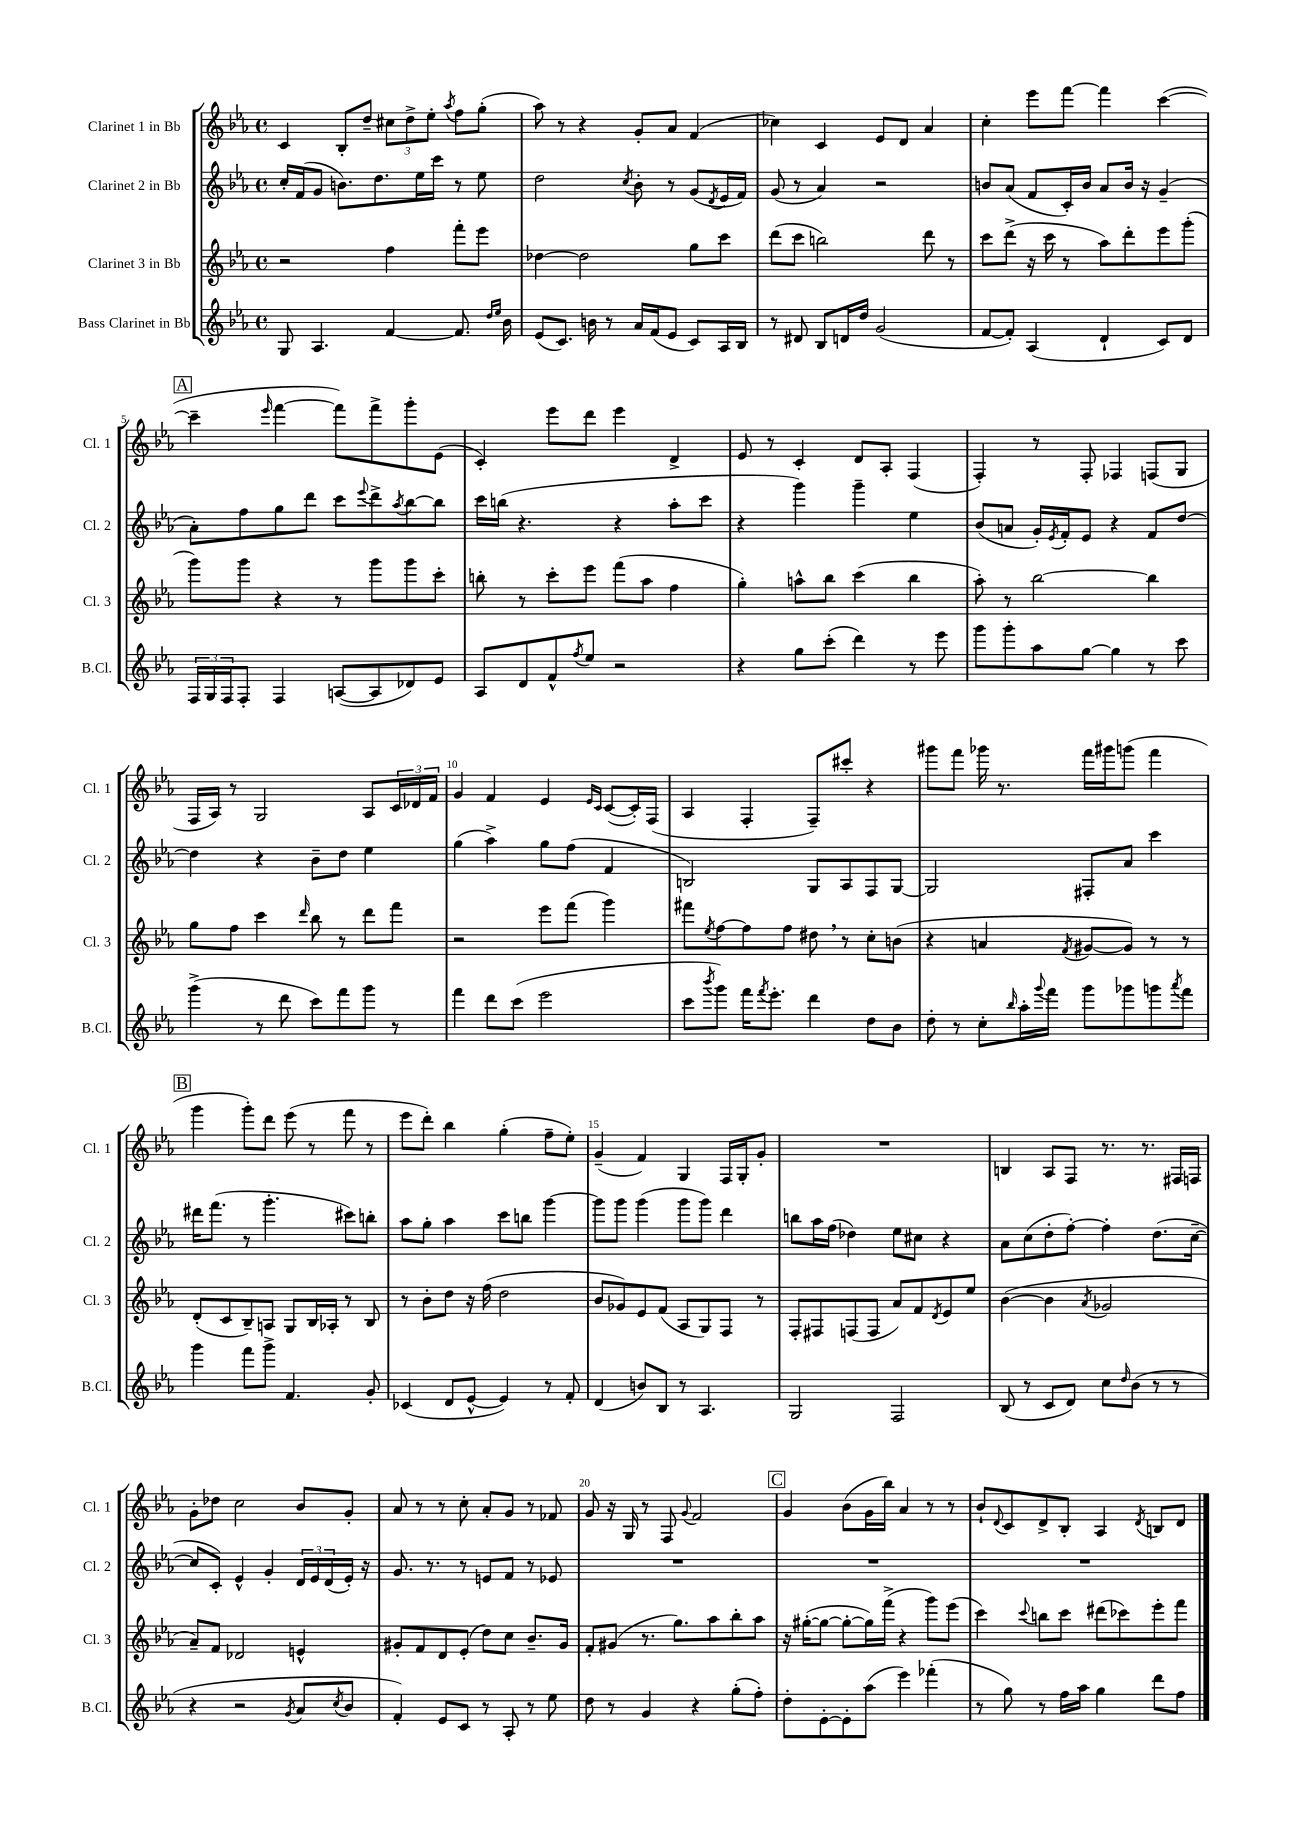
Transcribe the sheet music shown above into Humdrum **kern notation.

**kern	**kern	**kern	**kern
*part4	*part3	*part2	*part1
*staff4	*staff3	*staff2	*staff1
*I"Bass Clarinet in Bb	*I"Clarinet 3 in Bb	*I"Clarinet 2 in Bb	*I"Clarinet 1 in Bb
*I'B.Cl.	*I'Cl. 3	*I'Cl. 2	*I'Cl. 1
*clefG2	*clefG2	*clefG2	*clefG2
*k[b-e-a-]	*k[b-e-a-]	*k[b-e-a-]	*k[b-e-a-]
*M4/4	*M4/4	*M4/4	*M4/4
*met(c)	*met(c)	*met(c)	*met(c)
=1	=1	=1	=1
8G/	2r	16cc'/LL	4c/
.	.	(16f/J	.
4.A-/	.	8g/J	.
.	.	8.bn\L)	8B-'/L
.	.	.	8dd~/J
.	.	8.dd\	.
[4f/	4ff\	.	12cc#X\L
.	.	.	12dd^\
.	.	16ee-\L	.
.	.	.	12ee-'\J
.	.	16ccc\JJ	.
.	.	.	8qaa-/
8.f/]	8fff'\L	8r	8ff\L
.	8eee-\J	8ee-\	(8gg'\J
16qqdd/LL	.	.	.
16qqee-/JJ	.	.	.
16b-\	.	.	.
=2	=2	=2	=2
(8e-/L	[4dd-X\	2dd\	8aa-\)
8.c/J)	.	.	8r
.	2dd-\]	.	4r
16bn\	.	.	.
8r	.	.	.
.	.	8qcc/	.
16a-/LL	.	8b-'\	8g'/L
(16f/J	.	.	.
8e-/J	.	8r	8a-/J
8c/L)	8gg\L	(8g/L	(4f/
.	.	8qd/	.
16A-/L	8ccc\J	16e-/L	.
16B-/JJ	.	16f/JJ)	.
=3	=3	=3	=3
8r	(8ddd\L	(8g/	4cc-X\)
8d#X/	8ccc\J	8r	.
8B-/L	2bbn\)	4a-/)	4c/
16dn/L	.	.	.
16dd/JJ	.	.	.
(2g/	.	2r	8e-/L
.	.	.	8d/J
.	8ddd\	.	4a-/
.	8r	.	.
=4	=4	=4	=4
[8f/L	8ccc\L	8bn/L	4cc'\
8f'/J])	(8ddd^\J	(8a-/J	.
(4A-/	16r	8f/L	8eee-\L
.	16ccc\	.	.
.	8r	16c'/L)	[8fff\J
.	.	16b/JJ	.
4d`/	8aa-\L)	8a-/L	4fff\]
.	8ddd'\	16b/Jk	.
.	.	16r	.
8c/L)	8eee-\	(4g~/	([4ccc\
8d/J	(8ggg'\J	.	.
!!LO:LB:g=z
!!LO:REH:place=s1:t=A
=5	=5	=5	=5
24F/LL	8ggg\L)	8a-'\L)	4ccc~\]
24G/	.	.	.
24F/J	.	.	.
8F'/J	8ggg\J	8ff\	.
.	.	.	16qqeee-/
4F/	4r	8gg\	[4fff\
.	.	8ddd\J	.
([8An/L	8r	8ccc\L	8fff\L])
.	.	8qqeee-/	.
8A/]	8ggg\L	8ddd^\	8fff^\
.	.	8qaa-/	.
8d-X/)	8ggg\	[8bb-\	8ggg'\
8e-/J	8ccc'\J	8bb-\J]	(8e-\J
=6	=6	=6	=6
8A-/L	8bbn'\	16ccc\LL	4c'/)
.	.	(16bbn\JJ	.
8d/	8r	4.r	.
8f^^/	8ccc'\L	.	8eee-\L
8qff/	.	.	.
8ee-/J	8eee-\J	.	8ddd\J
2r	(8fff\L	4r	4eee-\
.	8aa-\J	.	.
.	4ff\	8aa-'\L	4d^/
.	.	8ccc\J	.
=7	=7	=7	=7
4r	4gg'\)	4r	8e-/
.	.	.	8r
8gg\L	8aan^^\L	4ggg\)	4c'/
(8ccc'\J	8bb-\J	.	.
4ddd\)	(4ccc\	4ggg~\	8d/L
.	.	.	8A-'/J
8r	4bb-\	4ee-\	(4F/
8eee-\	.	.	.
=8	=8	=8	=8
8ggg\L	8aa-'\)	(8b-/L	4F'/)
8ggg'\	8r	8an/J	.
8aa-\	[2bb-\	16g'/LL)	8r
.	.	8qe-/	.
.	.	16f'/J	.
[8gg\J	.	8e-/J	8F'/
4gg\]	.	4r	4F-X/
8r	4bb-\]	8f/L	(8Fn/L
8ccc\	.	[8dd/J	8G/J
!!LO:LB:g=z
=9	=9	=9	=9
(4ggg^\	8gg\L	4dd\]	16F/LL
.	.	.	16A-/JJ)
.	8ff\J	.	8r
8r	4ccc\	4r	2G/
8ddd\	.	.	.
.	16qqddd/	.	.
8ccc\L)	8bb-\	8b-~\L	.
8fff\	8r	8dd\J	.
8ggg\J	8ddd\L	4ee-\	8A-/L
8r	8fff\J	.	24c/L
.	.	.	24d-X/
.	.	.	24f/JJ
=10	=10	=10	=10
4fff\	2r	(4gg\	4g/
8ddd\L	.	4aa-^\)	4f/
(8ccc\J	.	.	.
2eee-\	8eee-\L	8gg\L	4e-/
.	(8fff\J	(8ff\J	.
.	.	.	16qqe-/LL
.	.	.	16qqc/JJ
.	4ggg\)	4f/	([8c/L
.	.	.	16c'/L])
.	.	.	(16F/JJ
=11	=11	=11	=11
8ccc\L	8fff#X\L	2Bn/)	4A-/
8qbbb-/	8qee-/	.	.
8ggg\J)	[8ff\	.	.
16fff\KL	8ff\]	.	4F'/
8qfff/	.	.	.
8.eee-'\J	.	.	.
.	8ff\J	.	.
4ddd\	8dd#X,\	8G/L	8F~/L)
.	8r	8A-/	8ccc#X'/J
8dd\L	8cc'\L	8F/	4r
8b-\J	(8bn\J	[8G/J	.
=12	=12	=12	=12
8dd'\	4r	2G/]	8ggg#X\L
8r	.	.	8fff\J
8cc'\L	4an/	.	16ggg-X\
.	.	.	8.r
16qqbb-/	.	.	.
16aa-'\L	.	.	.
8qqggg/	.	.	.
16fff\JJ	.	.	.
.	8qf/	.	.
8ggg\L	[8g#X/L	8F#X'/L	16fff\LL
.	.	.	16ggg#X\J
8ggg-X\	8g#/J])	8a-/J	(8gggn\J
8gggn\	8r	4ccc\	4fff\
8qaaa-/	.	.	.
8fff\J	8r	.	.
!!LO:LB:g=z
!!LO:REH:place=s1:t=B
=13	=13	=13	=13
4ggg\	(8d'/L	16ddd#X\KL	4ggg\
.	.	(8.fff\J	.
.	8c/	.	.
8fff\L	8B-~/)	8r	8ggg'\L)
8ggg^\J	8An/J	4.ggg'\	8ddd\J
4.f/	8G/L	.	(8eee-\
.	16B-/L	.	8r
.	16A-X'/JJ	.	.
.	8r	8ccc#X\L)	8fff\
8g'/	8B-/	8bbn'\J	8r
=14	=14	=14	=14
(4c-X/	8r	8aa-\L	8eee-\L
.	8b-'\L	8gg'\J	8ddd'\J)
8d/L	8dd\J	4aa-\	4bb-\
[8e-^^/J	16r	.	.
.	(16ff\	.	.
4e-/])	2dd\	8ccc\L	(4gg'\
.	.	8bbn\J	.
8r	.	[4ggg\	8ff~\L
8f'/	.	.	8ee-'\J)
=15	=15	=15	=15
(4d/	8b-/L	8ggg\L]	(4g~/
.	8g-X/)	8ggg\J	.
8bn/L)	8e-/	(4ggg\	4f/)
8B-/J	(8f/J	.	.
8r	8A-/L	8ggg\L	4G/
4.A-/	8G/)	8ggg\J)	.
.	8F/J	4ddd\	16F/LL
.	.	.	16G'/J
.	8r	.	8g'/J
=16	=16	=16	=16
2G/	8F'/L	8bbn\L	1r
.	8F#X/	16aa-\L	.
.	.	(16ff\JJ	.
.	(8Fn/	4dd-X\)	.
.	8F/J	.	.
2F/	8a-/L)	8ee-\L	.
.	8f/	8cc#X\J	.
.	8qd/	.	.
.	8e-/	4r	.
.	8ee-/J	.	.
=17	=17	=17	=17
(8B-/	([4b-\	8a-\L	4Bn/
8r	.	(8cc\	.
8c/L	4b-\]	8dd'\	8A-/L
8d/J)	.	[8ff'\J)	8F/J
.	8qa-/	.	.
8cc\L	2g-X/	4ff'\]	8.r
16qqdd/	.	.	.
(8b-\J	.	.	.
.	.	.	8.r
8r	.	(8.dd\L	.
8r	.	.	16F#X/LL
.	.	[16cc~\Jk	16Fn/JJ
!!LO:LB:g=z
=18	=18	=18	=18
4r	8a-~/L)	8cc/L]	8g'\L
.	8f/J	8c'/J)	8dd-X\J
2r	2d-X/	4e-^^/	2cc\
.	.	4g'/	.
8qg/	.	.	.
8a-/L	4en^^/	24d/LL	8b-/L
.	.	24e-/	.
.	.	(24d/	.
8qcc/	.	.	.
8b-/J	.	16e-'/JJ)	8g'/J
.	.	16r	.
=19	=19	=19	=19
4f'/)	8g#X'/L	8.g/	8a-/
.	8f/	.	8r
.	.	8.r	.
8e-/L	8d/	.	8r
8c/J	(8e-'/J	8r	8cc'\
8r	8dd\L)	8en/L	8a-'/L
8A-'/	8cc\J	8f/J	8g/J
8r	8.b-~/L	8r	8r
8ee-\	.	8e-X/	8f-X/
.	16g#/Jk	.	.
=20	=20	=20	=20
8dd\	8f'/L	1r	8g/
8r	(8g#X/J	.	16r
.	.	.	16G/
4g/	8.r	.	8r
.	.	.	8F/
.	8.gg\L)	.	.
.	.	.	8qqg/
4r	.	.	2f/
.	8aa-\	.	.
(8gg'\L	8bb-'\	.	.
8ff'\J)	8aa-\J	.	.
!!LO:REH:place=s1:t=C
=21	=21	=21	=21
8dd'\L	16r	1r	4g/
.	([16gg#X'\KL	.	.
[8e-'\	8gg#\J_	.	.
8e-'\]	8gg#'\L_	.	(8b-\L
(8aa-\J	16gg#\L])	.	16g\L
.	(16fff^\JJ	.	16bb-\JJ)
4eee-\)	4r	.	4a-/
(4fff-X'\	8ggg\L)	.	8r
.	(8eee-\J	.	8r
=22	=22	=22	=22
8r	4ccc\)	1r	8b-`/L
.	.	.	8qqd/
8gg\)	.	.	8c/
.	8qqccc/	.	.
8r	8bbn\L	.	8d^/
16ff\LL	8ccc\J	.	8B-'/J
16aa-\JJ	.	.	.
4gg\	(8ddd#X\L	.	4A-/
.	8ccc-X\)	.	.
.	.	.	8qd/
8ddd\L	8eee-'\	.	8Bn/L
8ff\J	8fff\J	.	8d/J
==	==	==	==
*-	*-	*-	*-
